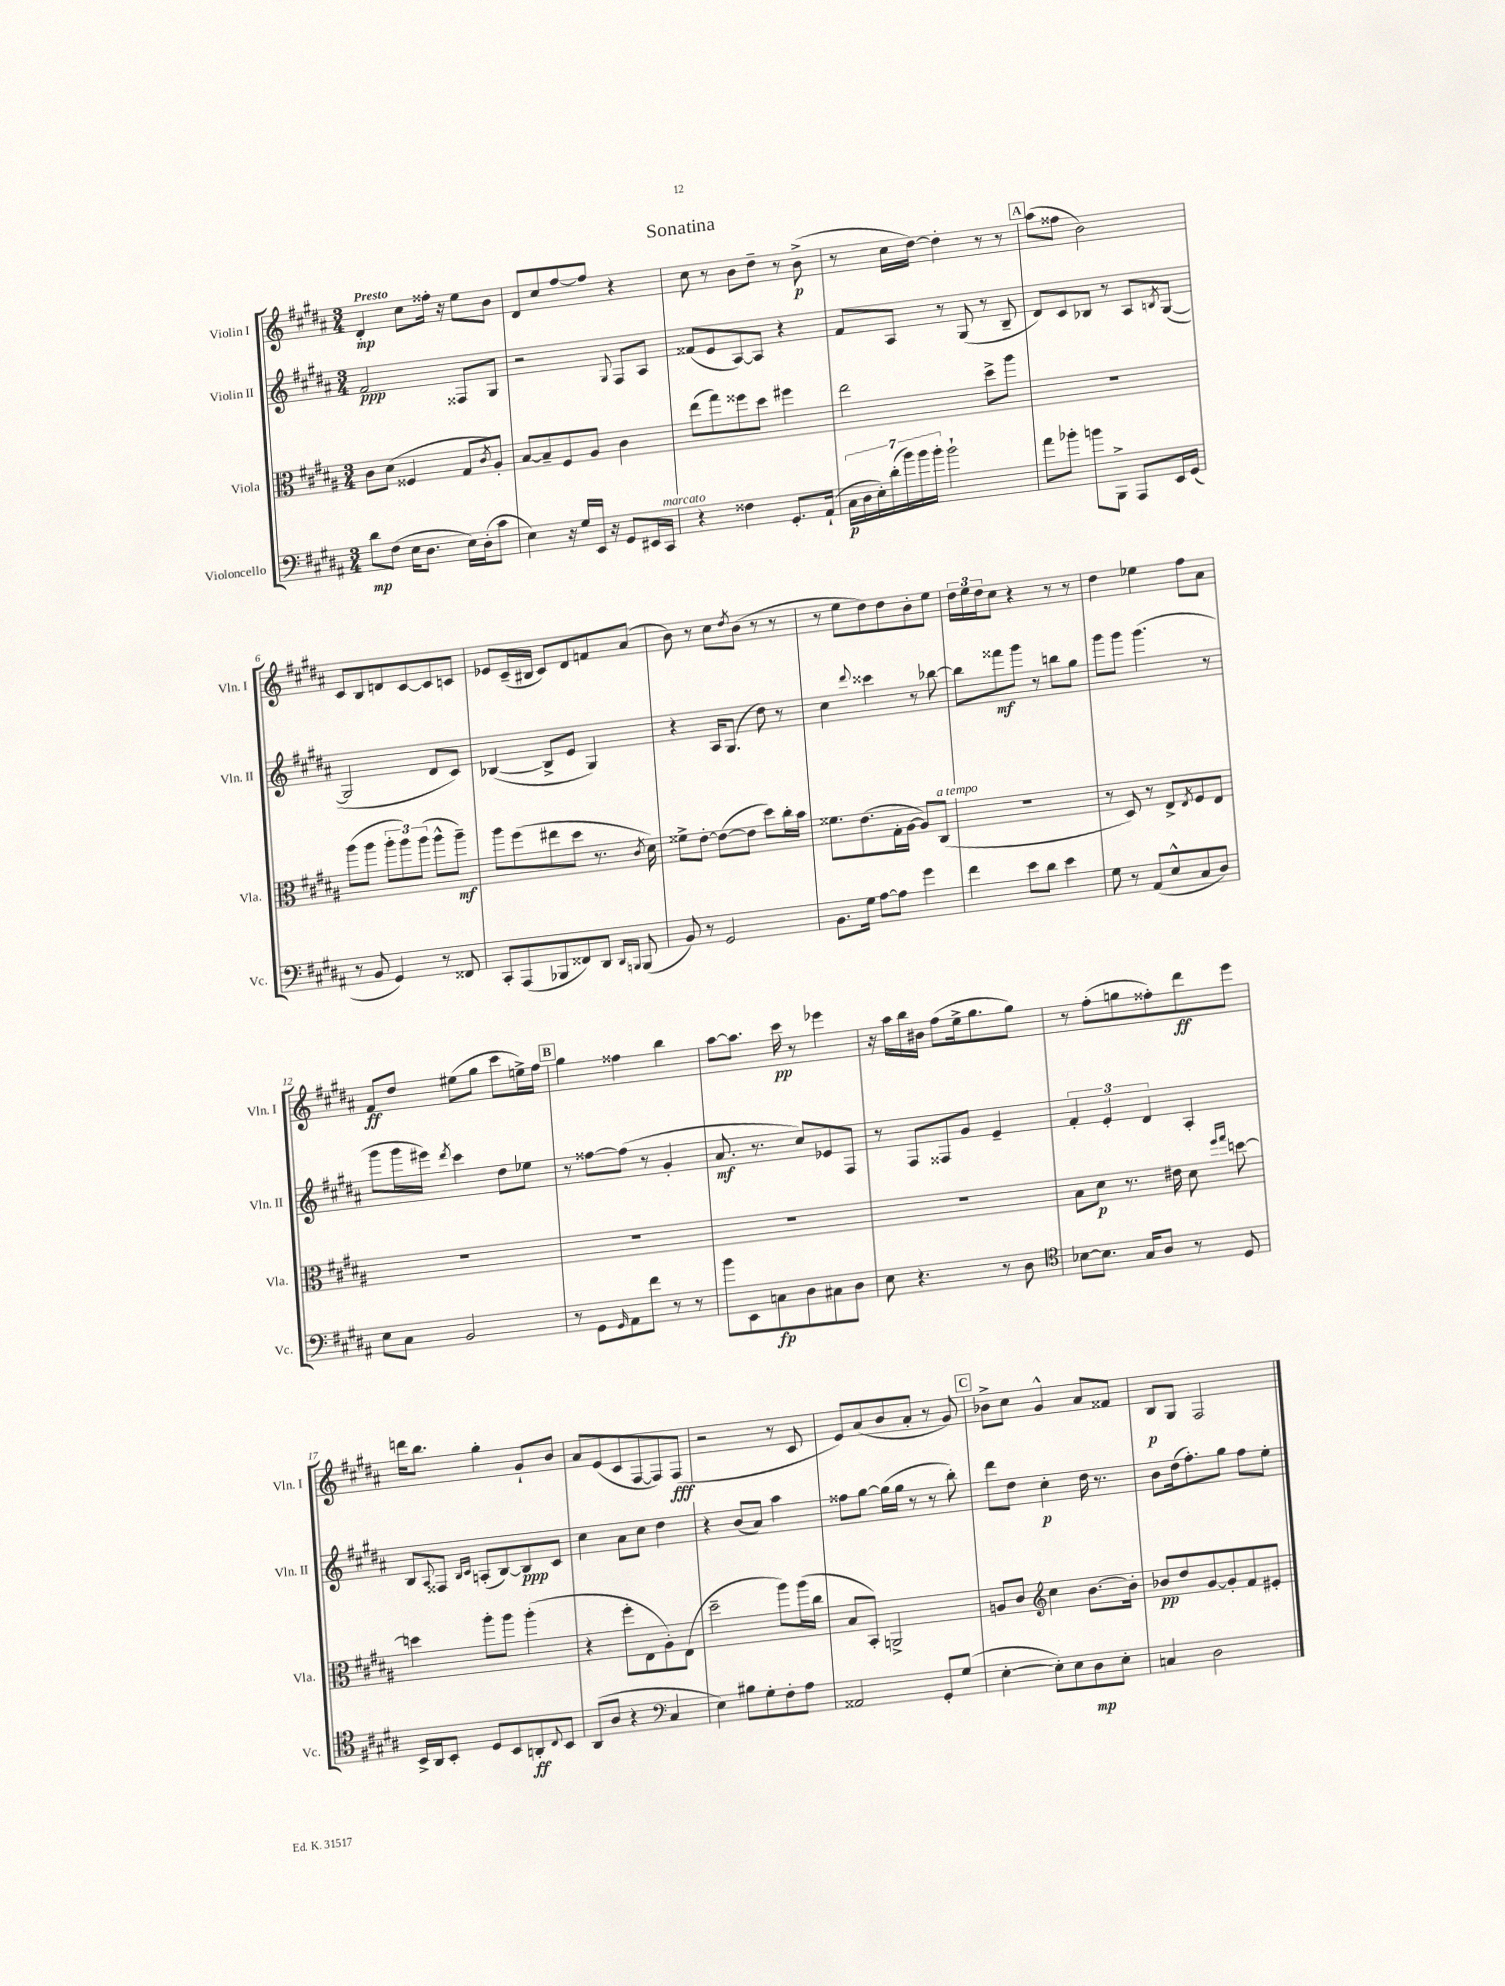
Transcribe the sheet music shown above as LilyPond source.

\header { title = "Sonatina" }
<<
\new StaffGroup <<
\new Staff = "s0" \with { instrumentName = "Violin I" shortInstrumentName = "Vln. I" } {
    \clef treble \key b \major \numericTimeSignature \time 3/4 \tempo "Presto"
    dis'4-.\mp cis''8 fisis''16-. r16 e''8 b'8 |
    dis'8 cis''8 fis''8~ fis''8 r4 |
    cis''8 r8 b'8 dis''8-- r8 b'8->\p( |
    r8 cis''16 dis''16~) dis''4-. r8 r8 |
    \mark \markup { \box "A" } ais''8( fisis''8 b'2) |
    cis'8 b8 d'8 cis'8~ cis'8 c'8 |
    ees'8 cis'16--( bis16 cis'8) dis'8 f'8 ais'8( |
    b'8) r8 cis''8 \acciaccatura { dis''8 } b'8( r8 r8 |
    r8 e''8 dis''8) dis''8 b'8-. e''8 |
    \tuplet 3/2 { dis''16 e''16 dis''16 } cis''8 r4 r8 r8 |
    dis''4 ees''4 fis''8 ais'8 |
    fis'8\ff dis''8 eis''8( gis''8 cis'''8 e''16->) fis''16 |
    \mark \markup { \box "B" } gis''4 fisis''4 b''4 |
    ais''8~ ais''8. cis'''16\pp r8 ees'''4 |
    r16 ais''16 b''16 bis'16 fis''8( e''16-> gis''8. gis''8) |
    r8 fis''8-.( g''8 fisis''8-.) dis'''8\ff e'''8 |
    d'''16 b''8. gis''4-. gis'8-! b'8 |
    ais'8 e'8( cis'8 fis8~ fis8) fis8\fff( |
    r2 r8 cis'8 |
    e'8) ais'8( b'8 ais'8-. r8 gis'8) |
    \mark \markup { \box "C" } bes'8-> cis''8 gis'4-^ ais'8 fisis'8 |
    b8\p gis8 fis2 \bar "|." |
}
\new Staff = "s1" \with { instrumentName = "Violin II" shortInstrumentName = "Vln. II" } {
    \clef treble \key b \major \numericTimeSignature \time 3/4
    fis'2\ppp fisis8 gis8 |
    r2 \appoggiatura { gis8 } fis8 ais8 |
    fisis'8( e'8 ais8~) ais8 r4 |
    fis'8 ais8 r8 gis8( r8 b8-- |
    \mark \markup { \box "A" } dis'8) cis'8 bes8 r8 ais8 \acciaccatura { b8 } gis8~( |
    gis2 dis'8 cis'8) |
    bes4~( bes8-> e'8 gis4) |
    r4 ais16 gis8.( dis''8) r8 |
    cis''4 \appoggiatura { dis'''8 } cisis'''4 r8 bes''8~ |
    bes''8 fisis'''8\mf gis'''8 r8 b''8 gis''8 |
    gis'''8 gis'''8 gis'''4.( r8 |
    gis'''8 gis'''16 eis'''16) \acciaccatura { dis'''8 } cis'''4 dis''8 ees''8 |
    \mark \markup { \box "B" } r8 fisis''8~ fisis''8( r8 gis'4-. |
    ais'8.\mf r8. cis''8) ees'8 fis8 |
    r8 fis8 fisis8 gis'8 e'4-- |
    \tuplet 3/2 { fis'4-. e'4-. dis'4 } ais4-. |
    b8 \appoggiatura { ais8 } fisis8 \grace { b16 cis'16 } a8-.( b8~) b8\ppp cis'8 |
    cis''4 ais'8 cis''8 dis''4 |
    r4 b'8( ais'8) ais''4 |
    fisis''8 gis''8~ gis''16( gis''16 r8 r8 b''8-.) |
    \mark \markup { \box "C" } dis'''8 dis''8 cis''4-.\p dis''16 r8. |
    b'8 dis''16( fis''8.-.) gis''8 fis''8 e''8-. \bar "|." |
}
\new Staff = "s2" \with { instrumentName = "Viola" shortInstrumentName = "Vla." } {
    \clef alto \key b \major \numericTimeSignature \time 3/4
    cis'8 dis'8( fisis4 gis8 \acciaccatura { cis'8 } ais8-.) |
    b8~ b8-- fis8 ais8 cis'4 |
    e''8( gis''8) fisis''8 dis''8 fis''4 |
    e''2 dis''8-> ais''8 |
    \mark \markup { \box "A" } R2. |
    ais''8( ais''8 \tuplet 3/2 { ais''8-. ais''8) ais''8( } ais''8-^ ais''8--\mf) |
    ais''8 fis''8( eis''8 dis''8 r8. \acciaccatura { cis'8 } dis'16) |
    fisis'8-> e'8~-. e'8~( e'8 dis''8) cis''16-. b'16 |
    fisis'8. e'8.( gis16-. ais16~ ais8) cis8^\markup { \italic "a tempo" }( |
    R2. |
    r8 dis8) r8 e8-> \acciaccatura { e8 } fis8 e8 |
    R2. |
    \mark \markup { \box "B" } R2. |
    R2. |
    R2. |
    b8 dis'8\p r8. eis'16 dis'8 \grace { fis''16 gis''16 } d''8~ |
    d''4 ais''8-. ais''8 ais''4-.( |
    r4 fis''8-. e8 ais8-.) e8( |
    dis''2-- ais''8) ais''16( cis''16 |
    b8 b,8-.) a,2-> |
    \mark \markup { \box "C" } a8 cis'8 \clef treble cis''4 b'8.~ b'16-. |
    bes'8\pp dis''8 gis'8~ gis'8-. fis'8 eis'8-. \bar "|." |
}
\new Staff = "s3" \with { instrumentName = "Violoncello" shortInstrumentName = "Vc." } {
    \clef bass \key b \major \numericTimeSignature \time 3/4
    dis'8\mp fis8( e16 dis8. e16) dis16-.( cis'8 |
    e4) r16 gis16 e,16 r16 gis,8 eis,16 cis,16^\markup { \italic "marcato" } |
    r4 fisis4 gis,8.-. ais,16-!( |
    \tuplet 7/4 { cis16\p dis16 e16-.) dis'16-.( b'16) b'16 b'16-. } b'2-! |
    \mark \markup { \box "A" } ais'8 bes'8-. b'8 b,,8-> ais,,8 e,16 gis,16( |
    r8 b,8 gis,4) r8 fisis,8 |
    cis,8-. ais,,8( bes,,8 fisis,8) dis,8 \grace { dis,16 b,,16 } b,,8( |
    b,8) r8 gis,2 |
    b,8. gis16 ais8~ ais8 gis'4 |
    fis'4 e'8 dis'8 e'4 |
    gis8 r8 ais,8( e8-^ cis8 dis8) |
    e8 cis8 b,2 |
    \mark \markup { \box "B" } r8 gis,8 \grace { gis,16 } ais,8 fis'8 r8 r8 |
    b'8 e,8 c8\fp dis8 cis8 dis8 |
    e8 r4. r8 dis8 |
    \clef tenor bes8~ bes8. gis16 ais8 r8 dis8 |
    b,16-> ais,16 b,8-. dis8 b,8 a,8-.\ff \appoggiatura { cis8 } b,8 |
    ais,8( ais8 r4 \clef bass cis4 |
    e4) bis8 gis8-. fis8-. ais8 |
    aisis,2 gis,8-. gis8( |
    \mark \markup { \box "C" } e4~-. e8-.) e8 dis8\mp e8-. |
    c4 dis2 \bar "|." |
}
>>
>>
